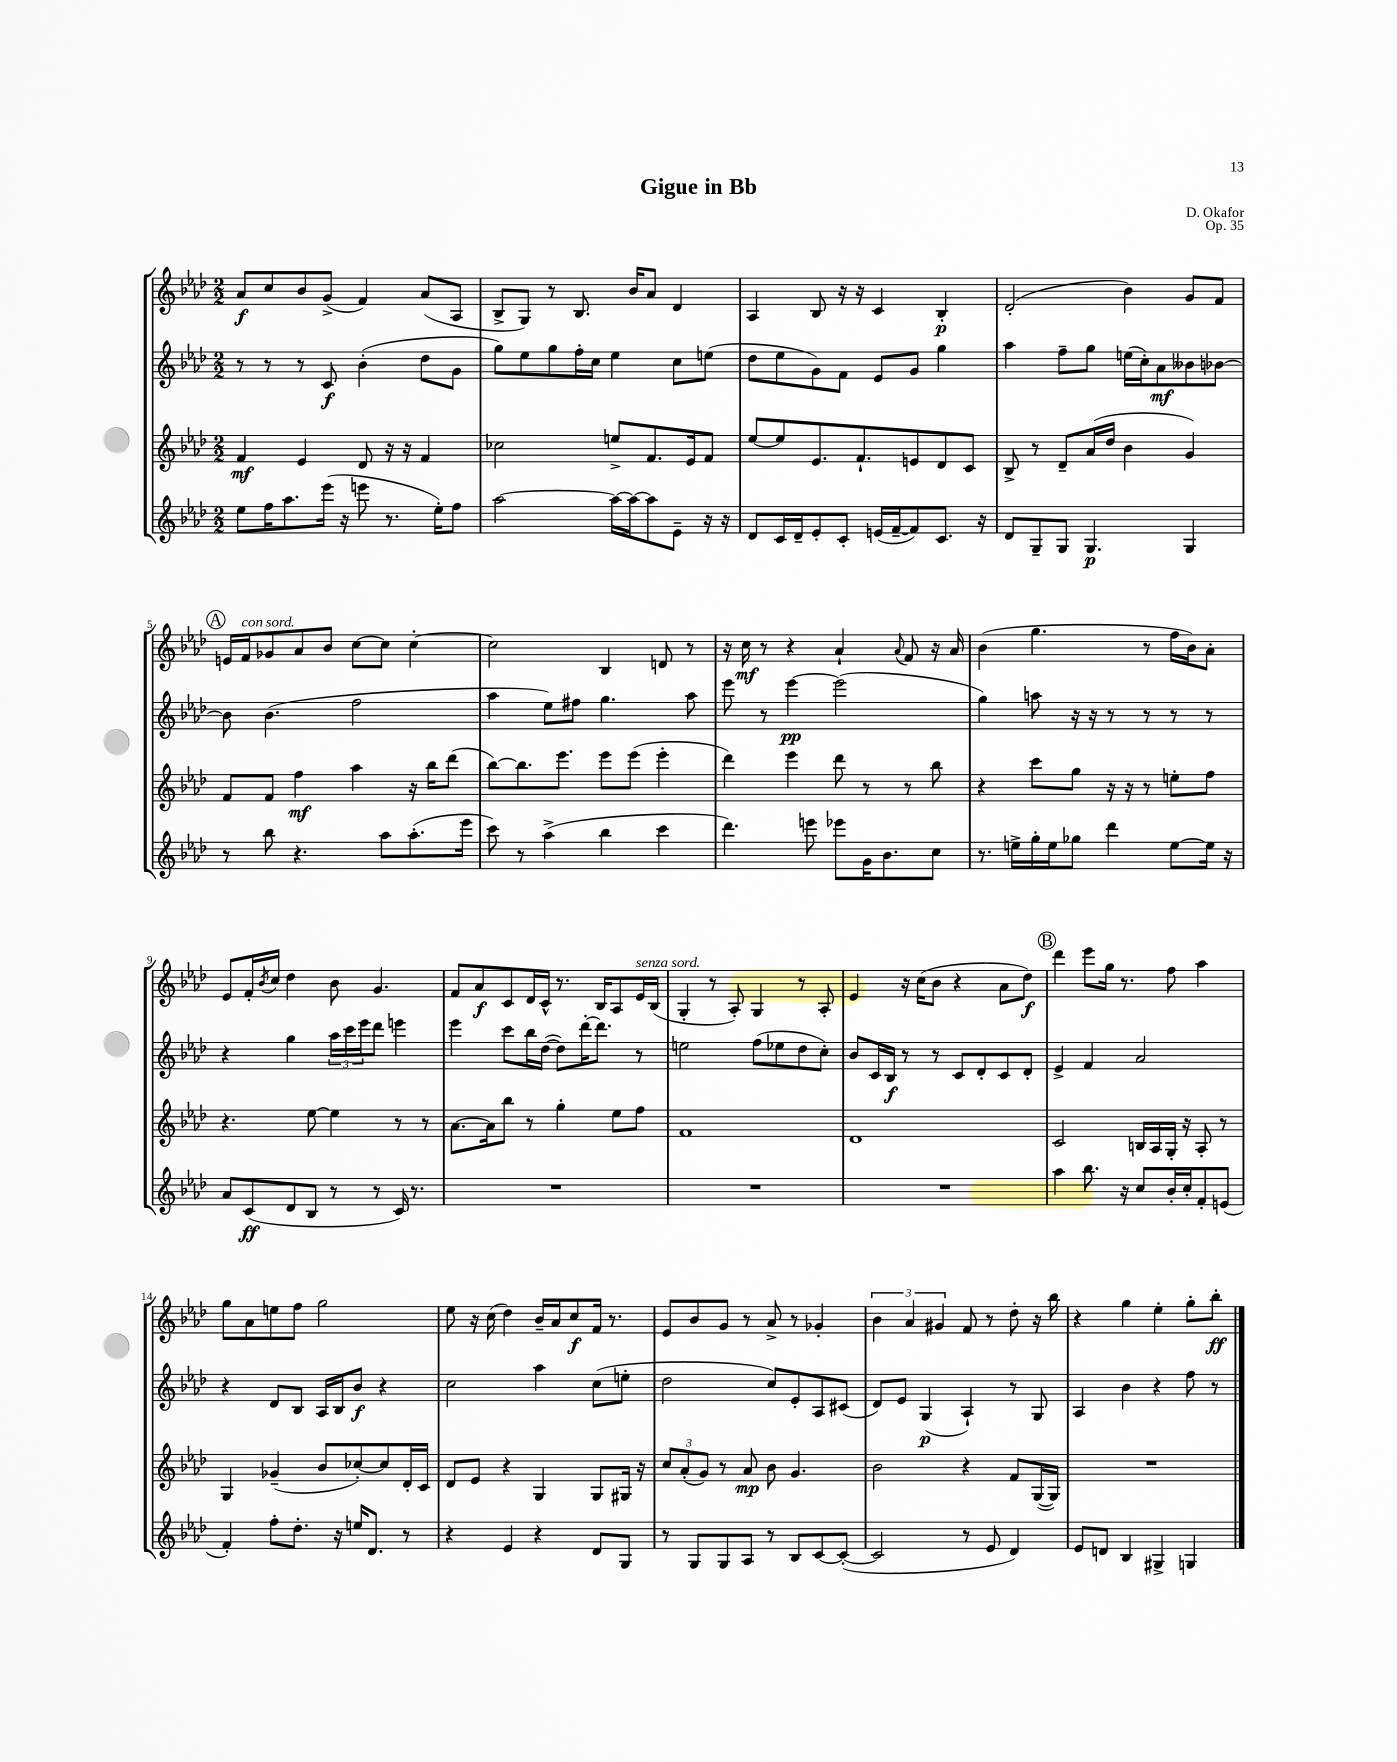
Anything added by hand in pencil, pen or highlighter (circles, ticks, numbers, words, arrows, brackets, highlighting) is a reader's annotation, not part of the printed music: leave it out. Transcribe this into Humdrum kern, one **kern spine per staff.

**kern	**kern	**kern	**kern
*staff4	*staff3	*staff2	*staff1
*clefG2	*clefG2	*clefG2	*clefG2
*k[b-e-a-d-]	*k[b-e-a-d-]	*k[b-e-a-d-]	*k[b-e-a-d-]
*M2/2	*M2/2	*M2/2	*M2/2
8ee-\L	4f/	8r	8a-/L
16ff\K	.	8r	8cc/
8.aa-\	.	.	.
.	4e-/	8r	8b-/
(16eee-\Jk	.	8c/	(8g^/J
16r	.	.	.
8eee\	8d-/	(4b-'\	4f/)
8.r	16r	.	.
.	16r	.	.
.	4f/	8dd-\L	(8a-/L
16ee-'\LK)	.	.	.
8ff\J	.	8g\J	8A-/J
=	=	=	=
[2aa-\	2cc-\	8gg\L)	8B-^/L
.	.	8ee-\	8G/J)
.	.	8gg\	8r
.	.	16ff'\L	8.B-/
.	.	16cc\JJ	.
16aa-\_LL	8ee^/L	4ee-\	.
16aa-\_J	.	.	16b-/LK
8aa-\]	8.f/	.	8a-/J
8e-~\J	.	8cc\L	4d-/
.	16e-/k	.	.
16r	8f/J	(8ee\J	.
16r	.	.	.
=	=	=	=
8d-/L	[8ee-/L	8dd-\L	4A-/
16c/L	8ee-/]	8ee-\	.
16d-~/J	.	.	.
8e-'/	8.e-/	8g\)	8B-/
8c'/J	.	8f\J	16r
.	8.f`/	.	16r
(16e/LL	.	8e-/L	4c/
[16f~/J	.	.	.
8f/])	8e/	8g/J	.
8.c/J	8d-/	4gg\	4B-'/
.	8c/J	.	.
16r	.	.	.
=	=	=	=
8d-/L	8B-^/	4aa-\	(2d-'/
8G~/	8r	.	.
8G/J	8d-~/L	8ff~\L	.
4.G/	(16a-/L	8gg\J	.
.	16dd-/JJ	.	.
.	4b-\	(16ee\LL	4b-\)
.	.	16cc'\J)	.
.	.	8a-\	.
4G/	4g/)	8b--\	8g/L
.	.	[8b-\J	8f/J
=	=	=	=
8r	8f/L	8b-\]	16e/LL
.	.	.	16f/J
8bb-\	8f/J	(4.b-\	8g-/
4.r	4ff\	.	8a-/
.	.	.	8b-/J
.	4aa-\	2ff\	[8cc\L
8aa-\L	.	.	8cc\]J
(8.aa-'\	16r	.	[4cc'\
.	16bb-\LK	.	.
.	(8ddd-\J	.	.
16eee-\Jk	.	.	.
=	=	=	=
8ccc\)	[8bb-\L)	4aa-\	2cc\]
8r	8.bb-\]	.	.
(4aa-^\	.	8ee-\L)	.
.	8.eee-\J	.	.
.	.	8ff#\J	.
4bb-\	8eee-\L	4.gg\	4B-/
.	(8eee-\J	.	.
4ccc\	4eee-'\	.	8d/
.	.	8aa-\	8r
=	=	=	=
4.ddd-\)	4ddd-\)	8eee-\	16r
.	.	.	16cc\
.	.	8r	8r
.	4eee-\	[4eee-\	4r
8eee\	.	.	.
8eee-\L	8ddd-\	(2eee-\]	4a-`/
16g\K	8r	.	.
8.b-\	.	.	.
.	.	.	8qqa-/
.	8r	.	8f/
8cc\J	8bb-\	.	16r
.	.	.	16a-/
=	=	=	=
8.r	4r	4gg\)	(4b-\
16ee^\LL	.	.	.
16gg'\	8ccc\L	8aa\	4.gg\
16ee\J	.	.	.
8gg-\J	8gg\J	16r	.
.	.	16r	.
4ddd-\	16r	8r	.
.	16r	.	.
.	8r	8r	8r
[8ee\L	8ee'\L	8r	16ff\LL
.	.	.	16b-\J)
16ee\]Jk	8ff\J	8r	8a-'\J
16r	.	.	.
=	=	=	=
8a-/L	4.r	4r	8e-/L
(8c/	.	.	16f'/L
.	.	.	8qb-/
.	.	.	16cc/JJ
8d-/	.	4gg\	4dd-\
8B-/J	[8ee-\	.	.
8r	4ee-\]	24aa-\LL	8b-\
.	.	24ccc\	.
.	.	24eee-\J	.
8r	.	8ddd-\J	4.g/
16c/)	8r	4eee\	.
8.r	.	.	.
.	8r	.	.
=	=	=	=
1r	[8.a-\L	4eee-\	8f/L
.	.	.	8a-/
.	16a-\]k	.	.
.	8bb-\J	8ccc\L	8c/
.	8r	16bb-\L	16d-/L
.	.	([16dd-\JJ	16c^^/JJ
.	4gg'\	8dd-\]L)	8.r
.	.	[16ddd-'\K	.
.	.	8.ddd-\]J	16B-/LK
.	8ee-\L	.	8A-/
.	8ff\J	8r	16e-/L
.	.	.	(16B-/JJ
=	=	=	=
1r	1f	2ee\	4G'/
.	.	.	8r
.	.	.	8A-'/)
.	.	(8ff\L	4G/
.	.	8ee-\	.
.	.	8dd-\	8r
.	.	8cc'\J)	8A-'/
=	=	=	=
1r	1d-	8b-/L	4e-/
.	.	16c/L	.
.	.	16B-/JJ	.
.	.	8r	16r
.	.	.	(16cc\LK
.	.	8r	8b-\J
.	.	8c/L	4r
.	.	8d-'/	.
.	.	8c/	8a-\L
.	.	8d-'/J	8dd-\J)
=	=	=	=
4aa-\	2c/	4e-^/	4ddd-\
8.bb-\	.	4f/	8eee-\L
.	.	.	16gg\Jk
16r	.	.	8.r
8cc/L	16B/LL	2a-/	.
.	16A-/	.	.
16b-'/L	16G'/JJ	.	8ff\
16cc'/J	16r	.	.
8f'/	8A-'/	.	4aa-\
(8e/J	8r	.	.
=	=	=	=
4f'/)	4G/	4r	8gg\L
.	.	.	8a-\
8ff'\L	(4g-~/	8d-/L	8ee\
8.dd-'\J	.	8B-/J	8ff\J
.	8b-/L	16A-/LL	2gg\
16r	.	16B-/J	.
16ee/LK	[8cc-'/)	8b-/J	.
8.d-/J	.	.	.
.	8cc-/]	4r	.
8r	16d-'/L	.	.
.	16c/JJ	.	.
=	=	=	=
4r	8d-/L	2cc\	8ee-\
.	8e-/J	.	16r
.	.	.	(16cc\
4e-/	4r	.	4dd-\)
4r	4G/	4aa-\	16b-~/LL
.	.	.	16a-/J
.	.	.	8cc/
8d-/L	8G/L	(8cc\L	16f/Jk
.	.	.	8.r
8G/J	16G#/Jk	8ee'\J	.
.	16r	.	.
=	=	=	=
8r	12cc/L	2dd-\	8e-/L
.	(12a-'/	.	.
8G/L	.	.	8b-/
.	12g/J)	.	.
8G/	8r	.	8g/J
8A-/J	8a-/	.	8r
8r	8b-\	8cc/L)	8a-^/
8B-/L	4.g/	8e-'/	8r
[8c/	.	8A-/	4g-'/
(8c'/_J	.	(8c#/J	.
=	=	=	=
2c/]	2b-\	8d-/L)	6b-\
.	.	8e-/J	.
.	.	.	6a-/
.	.	(4G/	.
.	.	.	6g#/
8r	4r	4A-`/)	8f/
8e-/	.	.	8r
4d-/)	8f/L	8r	8dd-'\
.	([16G/L	8G/	16r
.	16G/]JJ)	.	16bb-\
=	=	=	=
8e-/L	1r	4A-/	4r
8d/J	.	.	.
4B-/	.	4b-\	4gg\
4G#^/	.	4r	4ee-'\
4G/	.	8ff\	8gg'\L
.	.	8r	8bb-'\J
==	==	==	==
*-	*-	*-	*-
